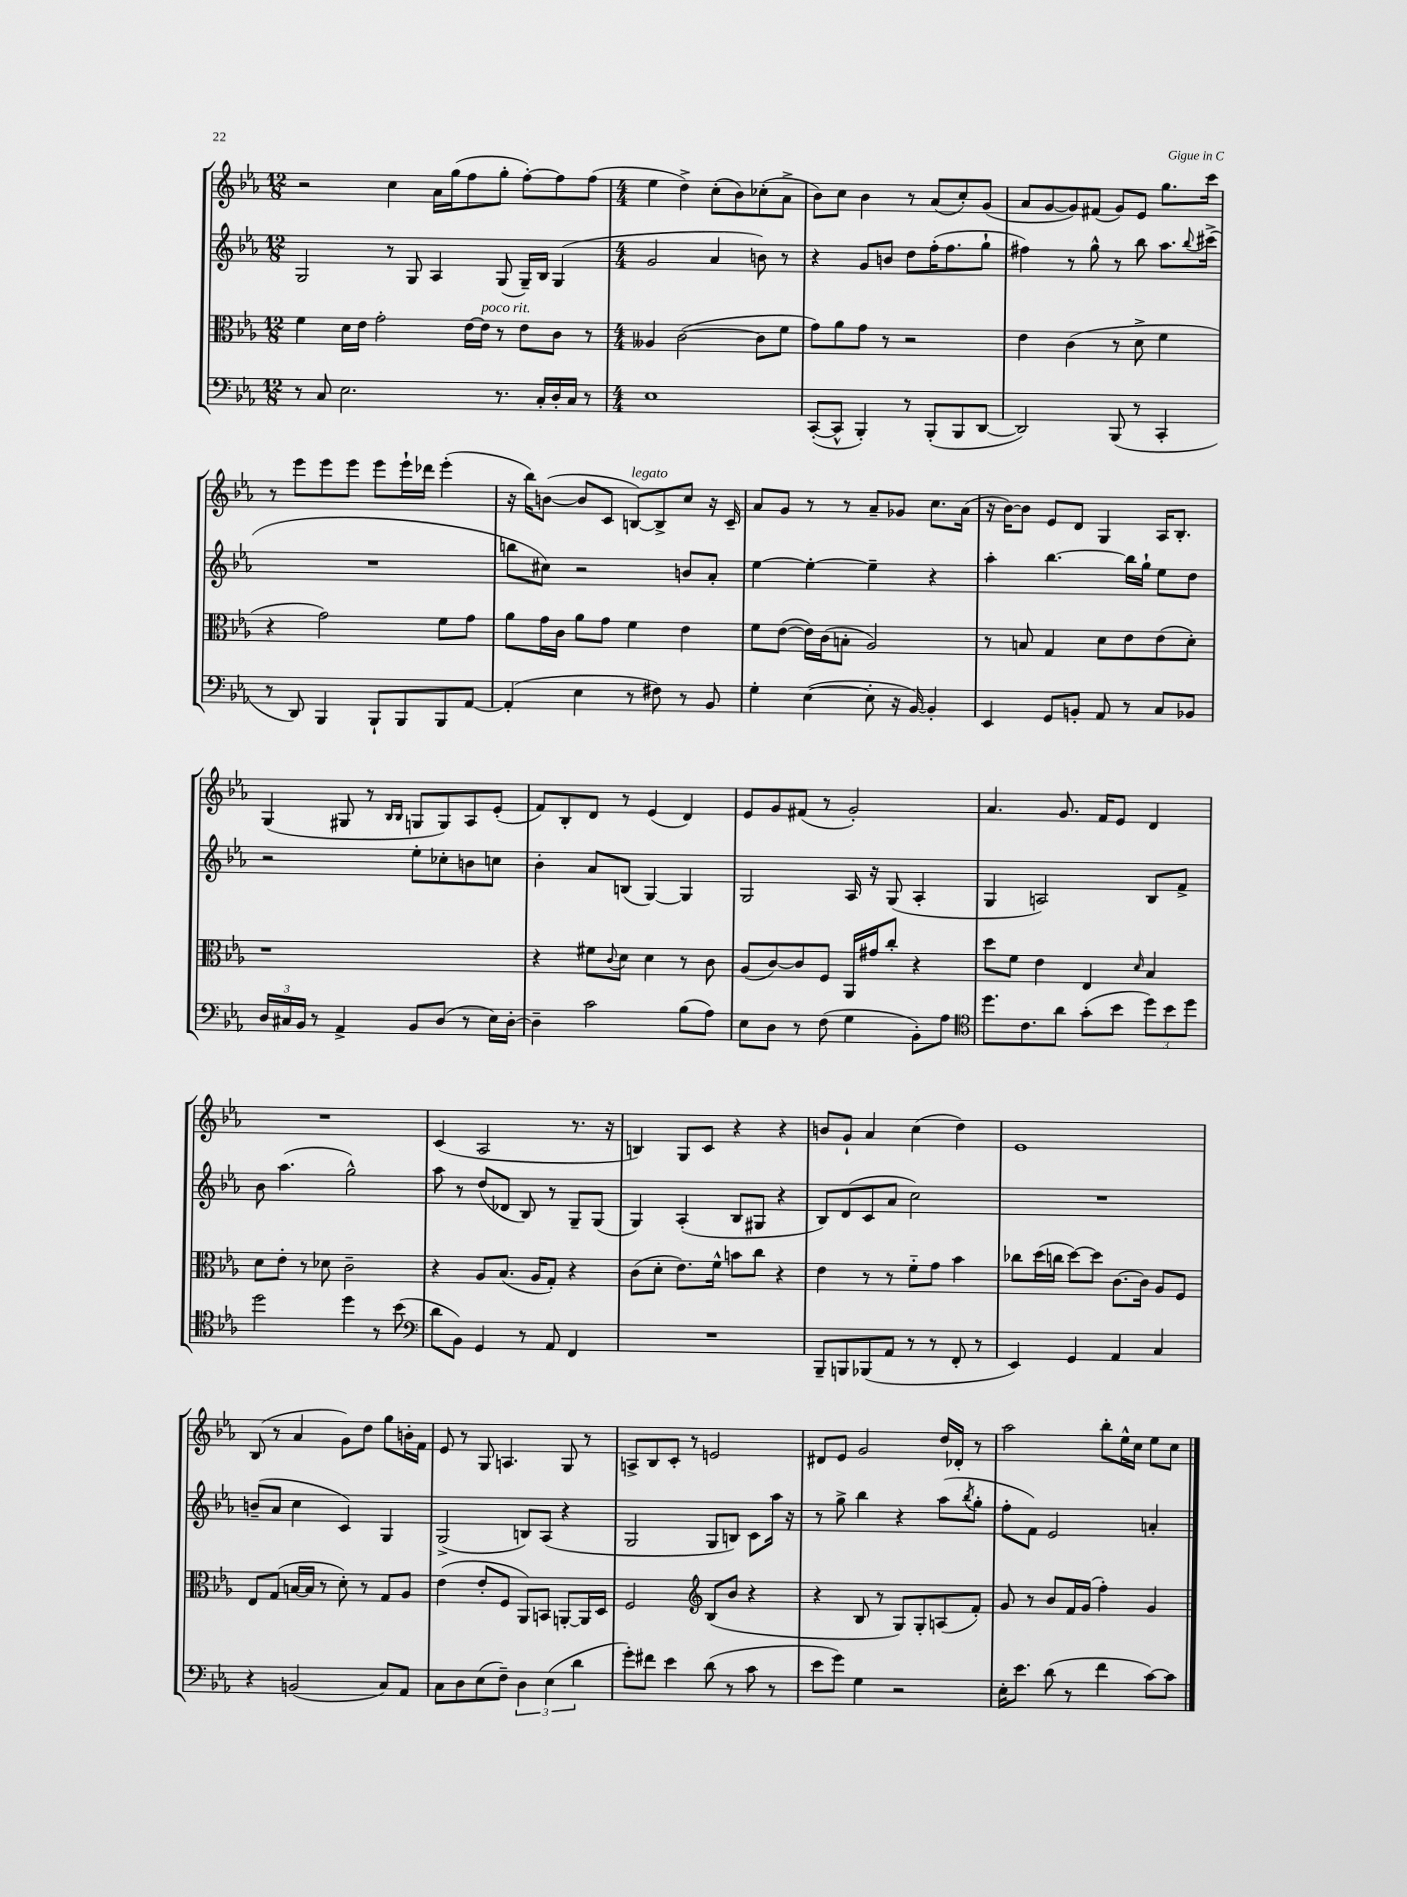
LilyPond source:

<<
\new StaffGroup <<
\new Staff = "s0" {
    \clef treble \key ees \major \numericTimeSignature \time 12/8
    r2 c''4 aes'16 g''16( f''8 g''8-. f''8~-.) f''8 f''8( |
    \numericTimeSignature \time 4/4 ees''4 d''4->) c''8-.( bes'8) ces''8-.( aes'8-> |
    bes'8) c''8 bes'4 r8 aes'8( c''8-.) g'8( |
    aes'8 g'8~ g'8) fis'8( g'8) ees'8 g''8. c'''16 |
    r8 ees'''8 ees'''8 ees'''8 ees'''8 ees'''16-! des'''16 ees'''4-.( |
    r16 bes''16) b'8~( b'8 c'8 b8~^\markup { \italic "legato" }) b8-> c''8 r16 c'16-- |
    aes'8 g'8 r8 r8 aes'8-- ges'8 c''8. aes'16( |
    r16 bes'16~) bes'8 ees'8 d'8 g4 aes16 bes8.-. |
    g4( gis8 r8 \grace { bes16 bes16 } g8 g8) aes8 ees'8-.( |
    f'8) bes8-. d'8 r8 ees'4( d'4) |
    ees'8 g'8 fis'8( r8 g'2-.) |
    aes'4. g'8. f'16 ees'8 d'4 |
    R1 |
    c'4( aes2 r8. r16 |
    b4) g8 c'8 r4 r4 |
    b'8 g'8-! aes'4 c''4( d''4) |
    ees'1 |
    bes8( r8 aes'4 g'8) d''8 g''8 b'16-. f'16 |
    ees'8 r8 g8 a4. g8 r8 |
    a8-> bes8 c'8-. r8 e'2 |
    dis'8 ees'8 g'2 d''16 des'16-. r8 |
    aes''2 bes''8-. ees''16-^ c''16 ees''8 c''8 \bar "|." |
}
\new Staff = "s1" {
    \clef treble \key ees \major \numericTimeSignature \time 12/8
    g2 r8 g8 aes4 g8( g16--) bes16 g4( |
    \numericTimeSignature \time 4/4 g'2 aes'4 b'8) r8 |
    r4 g'8 b'8 d''8 f''16-.( f''8. g''8-! |
    fis''4) r8 g''8-^ r8 bes''8 aes''8. \appoggiatura { bes''8 } cis'''16->( |
    R1 |
    b''8 cis''8) r2 b'8 aes'8-. |
    ees''4~ ees''4~-. ees''4-- r4 |
    aes''4-. bes''4.~ bes''16 g''16-! ees''8 d''8 |
    r2 ees''8-. ces''8-. b'8 c''8 |
    bes'4-. aes'8 b8( g4~) g4 |
    g2 aes16 r16 g8( aes4-. |
    g4 a2) bes8 f'8-> |
    bes'8 aes''4.( g''2-^) |
    aes''8 r8 d''8( des'8 bes8) r8 g8-- g8( |
    g4) aes4-.( bes8 gis8 r4 |
    bes8) d'8( c'8 aes'8 c''2) |
    R1 |
    b'8--( aes'8 c''4 c'4) g4 |
    g2->( b8) aes8( r4 |
    g2 g8 b8) c'8 aes''16 r16 |
    r8 g''8-> bes''4 r4 aes''8( \acciaccatura { bes''8 } g''8-. |
    f''8-. f'8) ees'2 a'4-. \bar "|." |
}
\new Staff = "s2" {
    \clef alto \key ees \major \numericTimeSignature \time 12/8
    f'4 d'16 ees'16 g'2-. ees'16~ ees'16^\markup { \italic "poco rit." } r8 ees'8 c'8 r8 |
    \numericTimeSignature \time 4/4 aeses4 c'2~( c'8 f'8 |
    g'8) aes'8 g'8 r8 r2 |
    ees'4 c'4( r8 d'8-> f'4 |
    r4 g'2) f'8 g'8 |
    aes'8 g'16 c'16 aes'8 g'8 f'4 ees'4 |
    f'8 ees'8~( ees'16) c'16( b8-. aes2) |
    r8 b8 g4 d'8 ees'8 ees'8( d'8-.) |
    r1 |
    r4 fis'8 \appoggiatura { c'8 } d'8 d'4 r8 c'8 |
    aes8( c'8~) c'8 f8 aes,16 gis'16 c''8-. r4 |
    d''8 f'8 ees'4 ees4 \grace { d'16 } bes4 |
    d'8 ees'8-. r8 des'8 c'2-- |
    r4 aes8 bes8.( aes16 g8-.) r4 |
    c'8( d'8-. ees'8.) f'16-^ b'8 c''8 r4 |
    ees'4 r8 r8 f'8-_ g'8 bes'4 |
    ces''8 d''16( c''16 d''8~) d''8 c'8.~ c'16 aes8 f8 |
    ees8 g8( b16~ b16 r8 d'8-.) r8 g8 aes8 |
    ees'4( ees'8-. f8 aes,8) b,8 a,8~-. a,16 d16 |
    f2 \clef treble bes8( bes'8 r4 |
    r4 bes8 r8 g8) g8-. a8( f'8-.) |
    g'8 r8 bes'8 f'16 g'16( f''4-.) g'4 \bar "|." |
}
\new Staff = "s3" {
    \clef bass \key ees \major \numericTimeSignature \time 12/8
    r8 c8 ees2. r8. c16-. d16-. c16 r8 |
    \numericTimeSignature \time 4/4 ees1 |
    c,8~-.( c,8-^ bes,,4-.) r8 bes,,8-.( bes,,8 d,8~ |
    d,2) bes,,8( r8 c,4-. |
    r8 d,8) bes,,4 bes,,8-! bes,,8 bes,,8 aes,8~ |
    aes,4-.( ees4 r8 fis8) r8 bes,8 |
    g4-. ees4~( ees8-. r16 bes,16~) bes,4-. |
    ees,4 g,8 b,8-. aes,8 r8 c8 bes,8 |
    \tuplet 3/2 { d16 cis16 bes,16 } r8 aes,4-> bes,8 d8( r8 ees16) d16~-. |
    d4-- c'2 bes8( aes8) |
    ees8 d8 r8 f8( g4 bes,8-.) aes8 |
    \clef tenor d''8. c'8. aes'8 g'8-.( bes'8 \tuplet 3/2 { d''8) bes'8 d''8 } |
    d''2 d''4 r8 bes'8( |
    \clef bass d'8 bes,8) g,4 r8 aes,8 f,4 |
    R1 |
    bes,,8-- b,,8 bes,,8( aes,8 r8 r8 f,8-. r8 |
    ees,4) g,4 aes,4 c4 |
    r4 b,2( c8) aes,8 |
    c8 d8 ees8( f8--) \tuplet 3/2 { d4 ees4( d'4 } |
    g'8-.) fis'8 ees'4 d'8( r8 c'8 r8 |
    ees'8 g'8) g4 r2 |
    ees16-. ees'8. d'8( r8 f'4 c'8~) c'8 \bar "|." |
}
>>
>>
\layout { \context { \Score \remove "Bar_number_engraver" } }
